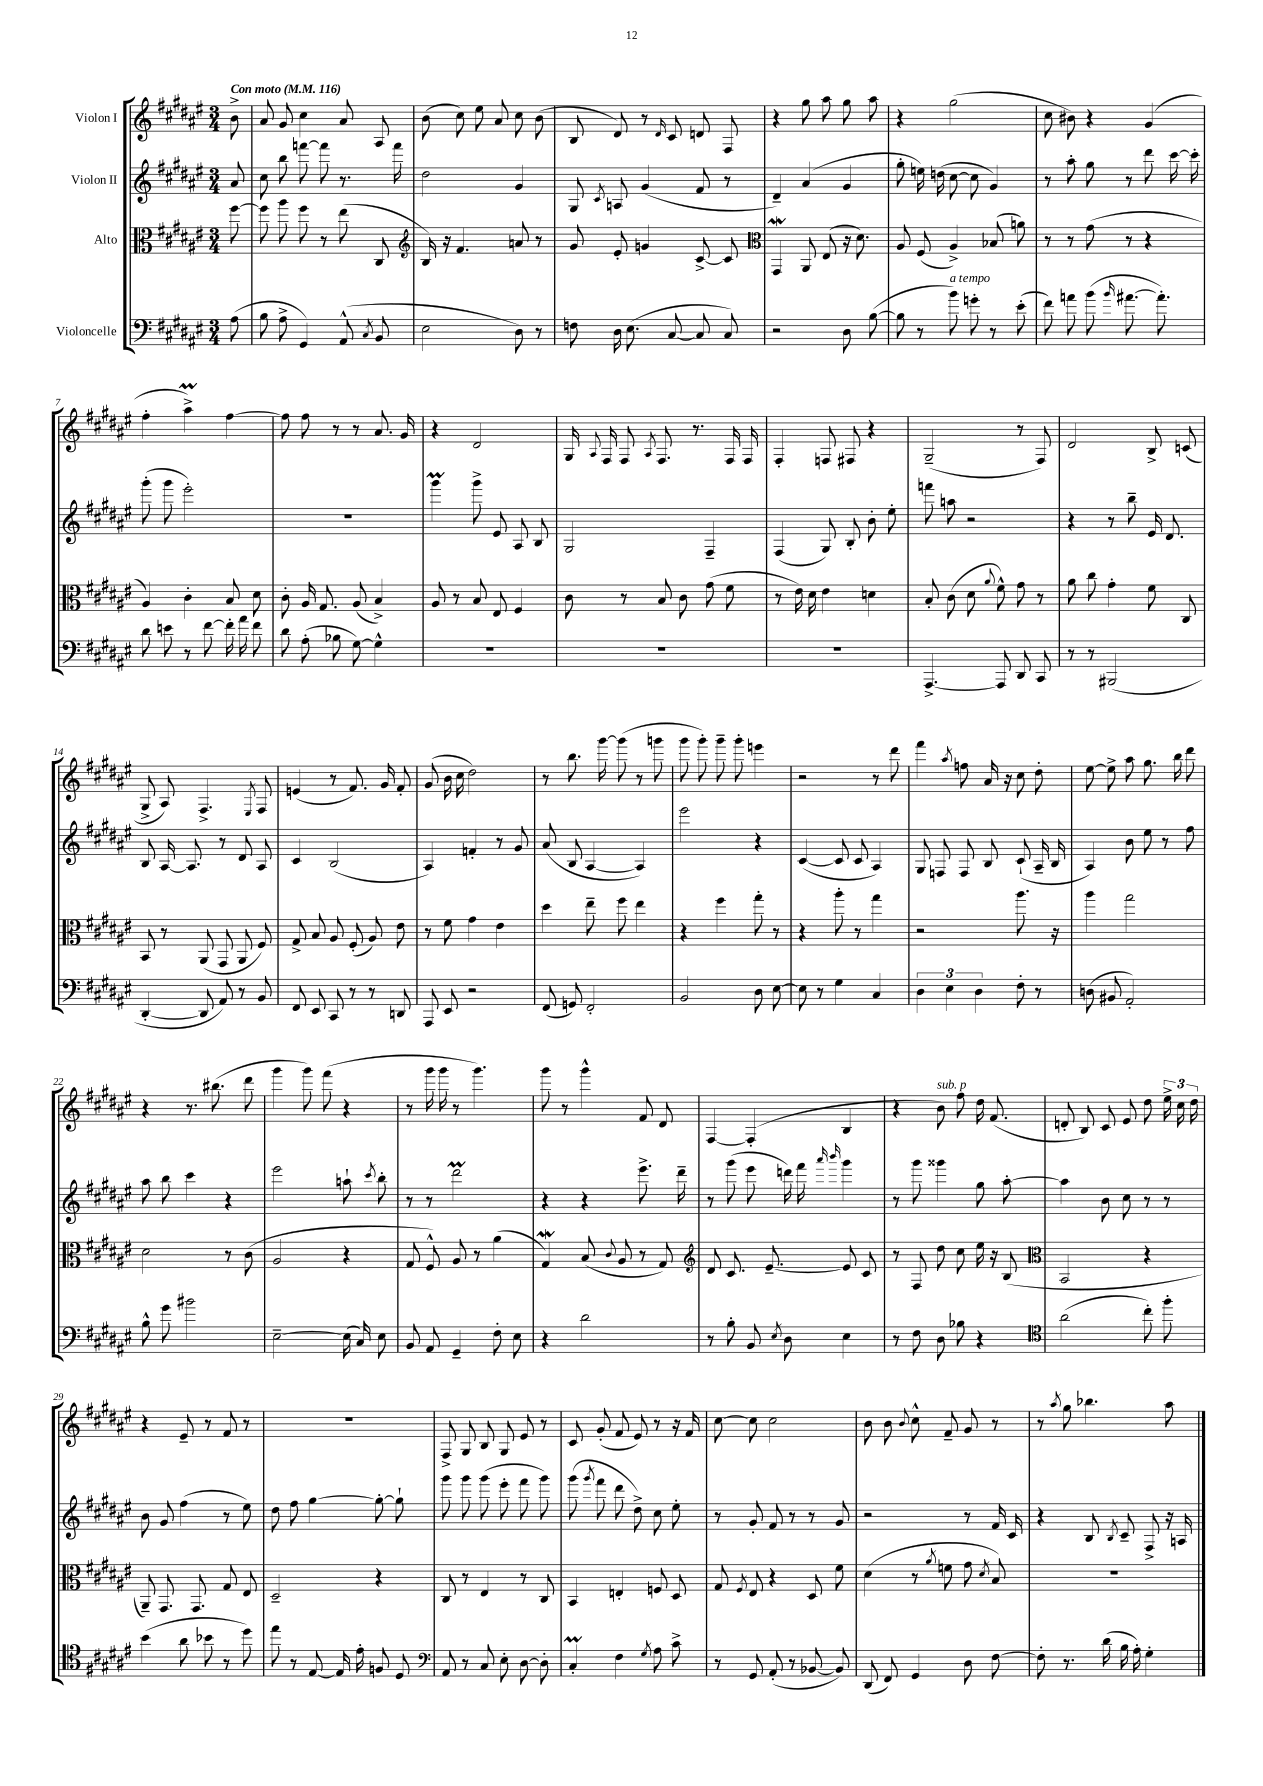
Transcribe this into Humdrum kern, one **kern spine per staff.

**kern	**kern	**kern	**kern
*staff4	*staff3	*staff2	*staff1
*clefF4	*clefC3	*clefG2	*clefG2
*k[f#c#g#d#a#e#]	*k[f#c#g#d#a#e#]	*k[f#c#g#d#a#e#]	*k[f#c#g#d#a#e#]
*M3/4	*M3/4	*M3/4	*M3/4
*MM116	*MM116	*MM116	*MM116
(8A#	[8ff#	8a#	8b^
=	=	=	=
8B	8ff#]	8cc#	8a#
8A#^	8aa#	8bb	8g#
4GG#)	8ff#	[8fff	4cc#
.	8r	8fff]	.
(8AA#^^	(8ee#	8.r	8a#
8qC#	.	.	.
8BB	8C#	.	8A#
.	.	16fff	.
=	=	=	=
*	*clefG2	*	*
2E#	16B)	2dd#	(8b
.	16r	.	.
.	4.f#	.	8cc#)
.	.	.	8ee#
.	.	.	8a#
8D#)	8a	4g#	8cc#
8r	8r	.	(8b
=	=	=	=
8F	8g#	8G#	8B
.	.	8qc#	.
16D#	8e#'	8A	8d#)
(8.E#	.	.	.
.	4g	(4g#	8r
.	.	.	16qqd#
[8C#	.	.	8c#
8C#]	[8c#^	8f#	8d
8C#)	8c#]	8r	8F#
=	=	=	=
*	*clefC3	*	*
2r	4GG#	4d#~)	4r
.	8AA#	(4a#	8gg#
.	(8E#	.	8aa#
8D#	16r	4g#	8gg#
.	8.d#)	.	.
([8B	.	.	8aa#
=	=	=	=
8B]	8A#	8gg#'	4r
8r	(8F#	16ee)	.
.	.	(16dd	.
8b)	4A#^)	[8cc#	(2gg#
8g'	.	8cc#]	.
8r	(8B-	4g#)	.
(8e#'	8a)	.	.
=	=	=	=
8f#)	8r	8r	8cc#
8a	8r	8aa#'	8b#)
(8b	(8g#	8gg#	4r
16qqb	.	.	.
[8.a#	8r	8r	.
.	4r	8ddd#	(4g#
8.a#'])	.	.	.
.	.	[16ccc#	.
.	.	16ccc#']	.
=	=	=	=
8d#	4A#)	(8ggg#'	4ff#'
8e	.	8ggg#	.
8r	4c#'	2eee#')	4aa#^)
[8f#	.	.	.
16f#']	8B	.	[4ff#
16a#	.	.	.
8f#	8d#	.	.
=	=	=	=
8d#	8c#'	2.r	8ff#]
(8A#'	16A#	.	8ff#
.	8.G#	.	.
8B-	.	.	8r
[8G#)	(8A#	.	8r
4G#^^]	4B^)	.	8.a#
.	.	.	16g#
=	=	=	=
2.r	8A#	4ggg#	4r
.	8r	.	.
.	8B	8ggg#^	2d#
.	8E#	8e#	.
.	4F#	8A#	.
.	.	8B	.
=	=	=	=
2.r	8c#	2G#	16G#
.	.	.	8qqA#
.	.	.	16F#
.	8r	.	8F#
.	.	.	8qA#
.	8B	.	8.F#
.	8c#	.	.
.	.	.	8.r
.	(8g#	4F#~	.
.	8f#	.	16F#
.	.	.	16F#
=	=	=	=
2.r	8r	(4F#	4F#'
.	16e#)	.	.
.	16d#	.	.
.	4e#	8G#)	8F
.	.	8B'	8F#
.	4d	8b'	4r
.	.	8ee#'	.
=	=	=	=
[4.AAA#^	8B'	8fff	(2G#~
.	(8c#	8aa	.
.	8d#	2r	.
.	8qqa#	.	.
8AAA#]	8f#^^)	.	.
8DD#	8g#	.	8r
8CC#	8r	.	8F#)
=	=	=	=
8r	8a#	4r	2d#
8r	8cc#	.	.
(2BBB#	4g#'	8r	.
.	.	8bb~	.
.	8f#	16e#	8B^
.	.	8.d#	.
.	8C#	.	(8c
=	=	=	=
[4DD#'	8BB	8B	8G#^
.	8r	[16A#	8A#)
.	.	8.A#]	.
8DD#]	(8AA#	.	4.F#^
8AA#)	8GG#	8r	.
8r	8AA#	8d#	.
.	.	.	8qE#
8BB	8F#)	8A#	8F#
=	=	=	=
8FF#	8G#^	4c#	(4e
8EE#	8B	.	.
8CC#	8A#	(2B	8r
8r	(8F#'	.	8.f#)
8r	8A#)	.	.
.	.	.	16g#
8DD	8e#	.	8f#'
=	=	=	=
8AAA#	8r	4A#)	(8g#
8EE#	8f#	.	16b
.	.	.	16cc#
2r	4g#	4f'	2dd#)
.	4e#	8r	.
.	.	8g#	.
=	=	=	=
(8FF#	4dd#	(8a#	8r
8GG)	.	8B	8.bb
2FF#'	8ee#~	[4A#	.
.	.	.	[16ggg#
.	8ff#	.	(8ggg#]
.	4ee#	4A#])	8r
.	.	.	8ggg
=	=	=	=
2BB	4r	2eee#	8ggg#
.	.	.	8ggg#')
.	4ff#	.	8ggg#~
.	.	.	8ggg#'
8D#	8gg#'	4r	4eee
[8E#	8r	.	.
=	=	=	=
8E#]	4r	([4c#	2r
8r	.	.	.
4G#	8aa#'	8c#]	.
.	8r	8c#	.
4C#	4gg#	4A#)	8r
.	.	.	8ddd#
=	=	=	=
6D#	2r	8G#	4fff#
.	.	8F	.
6E#	.	.	.
.	.	.	8qaa#
.	.	8F	8ff
6D#	.	.	.
.	.	8B	16a#
.	.	.	16r
8F#'	8.aa#	(8c#`	8cc#
8r	.	16A#~	8dd#'
.	16r	16B	.
=	=	=	=
(8D	4aa#	4A#)	[8ee#
8BB#	.	.	8ee#^]
2AA#')	2gg#	8b	8aa#
.	.	8ee#	8.gg#
.	.	8r	.
.	.	.	16bb
.	.	8ff#	8ddd#
=	=	=	=
8B^^	2d#	8aa#	4r
8g#	.	8bb	.
2b#	.	4ccc#	8.r
.	.	.	(8.bb#
.	8r	4r	.
.	(8c#	.	8ddd#
=	=	=	=
[2E#~	2A#	2eee#	4ggg#
.	.	.	8ggg#)
.	.	.	(8fff#
(16E#]	4r	8aa`	4r
16C#)	.	.	.
.	.	8qccc#	.
8E#	.	8bb'	.
=	=	=	=
8BB	8G#	8r	8r
8AA#	8F#^^)	8r	16ggg#
.	.	.	16ggg#
4GG#~	8A#	2ddd#	8r
.	8r	.	4.ggg#)
8F#'	(4a#	.	.
8E#	.	.	.
=	=	=	=
4r	4G#)	4r	8ggg#
.	.	.	8r
2d#	(8B	4r	4ggg#^^
.	8qqc#	.	.
.	8A#	.	.
.	8r	8.eee#^	8f#
.	8G#)	.	8d#
.	.	16ddd#~	.
=	=	=	=
*	*clefG2	*	*
8r	8d#	8r	[4F#
8B'	8.c#	(8ggg#	.
8BB	.	8eee#	(4F#']
.	[8.e#~	.	.
8qE#	.	.	.
8D#	.	16ddd)	.
.	.	16fff#	.
.	.	16qqaaa#	.
.	.	16qqbbb	.
4E#	8e#]	4ggg#	4B
.	8c#	.	.
=	=	=	=
8r	8r	8r	4r
8F#	8F#	8ggg#	.
8D#	8dd#	4ggg##	8b)
8B-	8cc#	.	8ff#
4r	16ee#	8gg#	16dd#
.	16r	.	(8.f#
.	(8B	[8aa#'	.
=	=	=	=
*clefC4	*clefC3	*	*
(2a#	2BB	4aa#]	8d'
.	.	.	8B)
.	.	8b	8c#
.	.	8cc#	8e#
8cc#')	4r	8r	8dd#
8ff#'	.	8r	24ee#^
.	.	.	24cc#
.	.	.	24dd#
=	=	=	=
(4b	8AA#~)	8b	4r
.	8.GG#	8g#	.
8a#	.	(4ff#	8e#~
.	8.GG#	.	.
8b-	.	.	8r
8r	8G#	8r	8f#
8dd#)	8E#	8ee#)	8r
=	=	=	=
8ee#	2D#~	8dd#	2.r
8r	.	8ff#	.
[8E#	.	[4gg#	.
16E#]	.	.	.
16e#'	.	.	.
8F	4r	8gg#'_	.
8D#	.	8gg#`]	.
=	=	=	=
*clefF4	*	*	*
8AA#	8C#	8ggg#	8F#^
8r	8r	8ggg#	8G#
8C#	4E#	(8ggg#	8B
8E#'	.	8eee#'	8G#
[8D#	8r	8fff#	8e#
8D#']	8C#	8ggg#)	8r
=	=	=	=
4C#'	4BB	(8ggg#	8c#
.	.	8qggg#	.
.	.	8fff#	(8g#'
4F#	4E'	8ddd#	8f#
.	.	8dd#^)	8e#)
8qG#	.	.	.
8A#	8F	8cc#	8r
8c#^	8D#	8ee#'	16r
.	.	.	16f#
=	=	=	=
8r	8G#	8r	[8cc#
.	8qF#	.	.
8GG#	8E#	8g#'	8cc#]
(8AA#'	4r	8f#	2cc#
8r	.	8r	.
[8BB-	8D#	8r	.
8BB-])	8f#	8g#	.
=	=	=	=
(8DD#	(4d#	2r	8b
8FF#)	.	.	8b
.	.	.	8qqb
4GG#	8r	.	8cc#^^
.	8qa#	.	.
.	8f	.	8f#~
8D#	8g#	8r	8g#
.	8qd#	.	.
[8F#	8B)	16f#	8r
.	.	16c#	.
=	=	=	=
8F#']	2.r	4r	8r
.	.	.	8qaa#
8.r	.	.	8gg#
.	.	8B	4.bb-
(16d#	.	.	.
.	.	8qB	.
16B	.	8c#~	.
16A#')	.	.	.
4G#'	.	8F#^	.
.	.	16r	8aa#
.	.	16A	.
==	==	==	==
*-	*-	*-	*-
